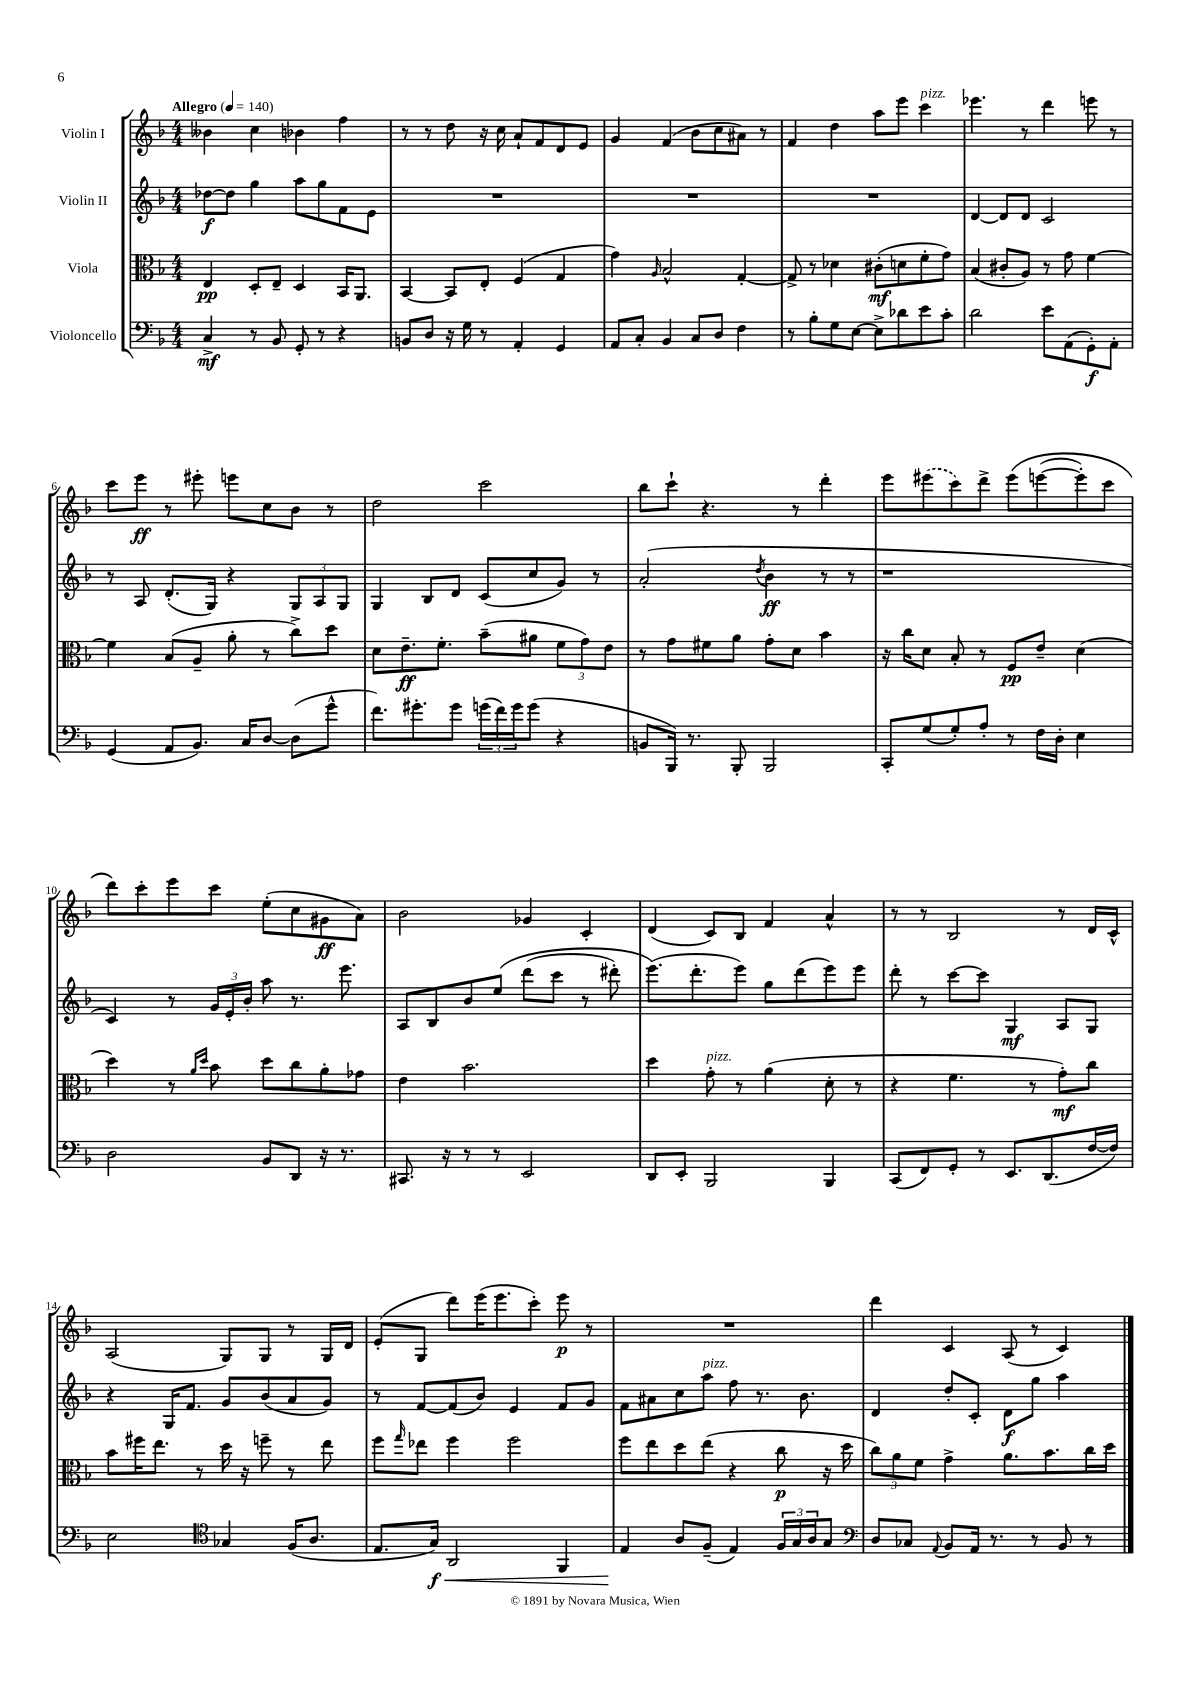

**kern	**kern	**kern	**kern
*staff4	*staff3	*staff2	*staff1
*clefF4	*clefC3	*clefG2	*clefG2
*k[b-]	*k[b-]	*k[b-]	*k[b-]
*M4/4	*M4/4	*M4/4	*M4/4
*MM140	*MM140	*MM140	*MM140
4C^	4E	[8dd-	4b--
.	.	8dd-]	.
8r	8D'	4gg	4cc
8BB-	8E~	.	.
8GG'	4D	8aa	4b-
8r	.	8gg	.
4r	16BB-	8f	4ff
.	8.AA	.	.
.	.	8e	.
=	=	=	=
8BB	[4BB-	1r	8r
8D	.	.	8r
16r	8BB-]	.	8dd
16G	.	.	.
8r	8E'	.	16r
.	.	.	16cc
4AA'	(4F	.	8a`
.	.	.	8f
4GG	4G	.	8d
.	.	.	8e
=	=	=	=
8AA	4g)	1r	4g
8C'	.	.	.
.	16qqA	.	.
4BB-	2B-^^	.	(4f
8C	.	.	8b-
8D	.	.	8cc
4F	[4G'	.	8a#)
.	.	.	8r
=	=	=	=
8r	8G^]	1r	4f
8B-'	8r	.	.
8G	4d-	.	4dd
[8E	.	.	.
8E^]	(8c#'	.	8aa
8d-	8d	.	8eee
8e	8f'	.	4ccc
8c'	8g)	.	.
=	=	=	=
2d	(4B-	[4d	4.eee-
.	8c#'	8d]	.
.	8A)	8d	8r
8e	8r	2c	4ddd
(8AA	8g	.	.
8GG')	[4f	.	8eee
8AA'	.	.	8r
=	=	=	=
(4GG	4f]	8r	8ccc
.	.	8A	8eee
8AA	(8B-	(8.d'	8r
8.BB-)	8A~	.	8eee#'
.	.	16G)	.
.	8a'	4r	8eee
16C	.	.	.
[8D	8r	.	8cc
(8D]	8cc^)	12G	8b-
.	.	12A	.
8g^^	8dd	.	8r
.	.	12G	.
=	=	=	=
8.f)	8d	4G	2dd
.	8.e~	.	.
8.g#'	.	.	.
.	.	8B-	.
.	8.f'	.	.
8g#	.	8d	.
(24g	(8b-~	(8c	2ccc
24f)	.	.	.
24g	.	.	.
(8g	8a#	8cc	.
4r	12f	8g)	.
.	12g)	.	.
.	.	8r	.
.	12e	.	.
=	=	=	=
8BB	8r	(2a'	8bb-
16BBB-)	8g	.	8ccc`
8.r	.	.	.
.	8f#	.	4.r
8BBB-'	8a	.	.
.	.	8qdd	.
2BBB-	8g'	4b-	.
.	8d	.	8r
.	4b-	8r	4ddd'
.	.	8r	.
=	=	=	=
8CC'	16r	1r	8eee
.	16cc	.	.
(8G	8d	.	(8eee#
8G')	8B-'	.	8ccc)
8A'	8r	.	8ddd^
8r	8F	.	&(8eee#
16F	8e~	.	([8eee
16D'	.	.	.
4E	(4d	.	8eee'])
.	.	.	8ccc
=	=	=	=
2D	4dd)	4c)	8ddd&)
.	.	.	8ccc'
.	8r	8r	8eee
.	16qqa	.	.
.	16qqdd	.	.
.	8b-	24g	8ccc
.	.	24e'	.
.	.	24b-'	.
8BB-	8dd	8aa	(8ee'
8DD	8cc	8.r	8cc
16r	8a'	.	8g#
8.r	.	8.eee	.
.	8g-	.	8a)
=	=	=	=
8.CC#	4e	8A	2b-
.	.	8B-	.
16r	.	.	.
8r	2.b-	8b-	.
8r	.	&(8ee	.
2EE	.	(8ddd	4g-
.	.	8ccc	.
.	.	8r	4c'
.	.	8ddd#')	.
=	=	=	=
8DD	4dd	(8.eee&)	(4d
8EE'	.	.	.
.	.	8.ddd'	.
2BBB-	8g'	.	8c)
.	8r	8eee)	8B-
.	(4a	8gg	4f
.	.	(8ddd	.
4BBB-	8d'	8eee)	4a^^
.	8r	8eee	.
=	=	=	=
(8CC	4r	8ddd'	8r
8FF)	.	8r	8r
8GG'	4.f	[8ccc	2B-
8r	.	8ccc]	.
8.EE	.	4G	.
.	8r	.	.
(8.DD	.	.	.
.	8g')	8A	8r
[16F	8cc	8G	16d
16F])	.	.	16c^^
=	=	=	=
2E	8b-	4r	(2A
.	16ff#	.	.
.	8.ee	.	.
.	.	16G	.
.	.	8.f	.
.	8r	.	.
*clefC4	*	*	*
4G-	16dd	8g	8G)
.	16r	.	.
.	8ff~	(8b-	8G
(16F	8r	8a	8r
8.A	.	.	.
.	8ee	8g)	16G
.	.	.	16d
=	=	=	=
8.E	8ff	8r	(8e'
.	16qqgg	.	.
.	8ee-	[8f	8G
16G)	.	.	.
2AA	4ff	(8f]	8ddd)
.	.	8b-)	(16eee
.	.	.	8.eee
.	2ff	4e	.
.	.	.	8ccc')
4FF	.	8f	8eee
.	.	8g	8r
=	=	=	=
4E	8ff	8f	1r
.	8ee	8a#	.
8A	8dd	8cc	.
(8F~	(8ee	8aa	.
4E)	4r	8ff	.
.	.	8.r	.
24F	8cc	.	.
24G	.	.	.
.	.	8.b-	.
24A	.	.	.
8G	16r	.	.
.	16dd	.	.
=	=	=	=
*clefF4	*	*	*
8D	12cc)	4d	4ddd
.	12a	.	.
8C-	.	.	.
.	12f	.	.
8qqAA	.	.	.
8BB-	4g^	8dd'	4c
16AA	.	8c'	.
8.r	.	.	.
.	8.a	8d	(8A
8r	.	8gg	8r
.	8.b-	.	.
8BB-	.	4aa	4c)
8r	16cc	.	.
.	16dd	.	.
==	==	==	==
*-	*-	*-	*-
